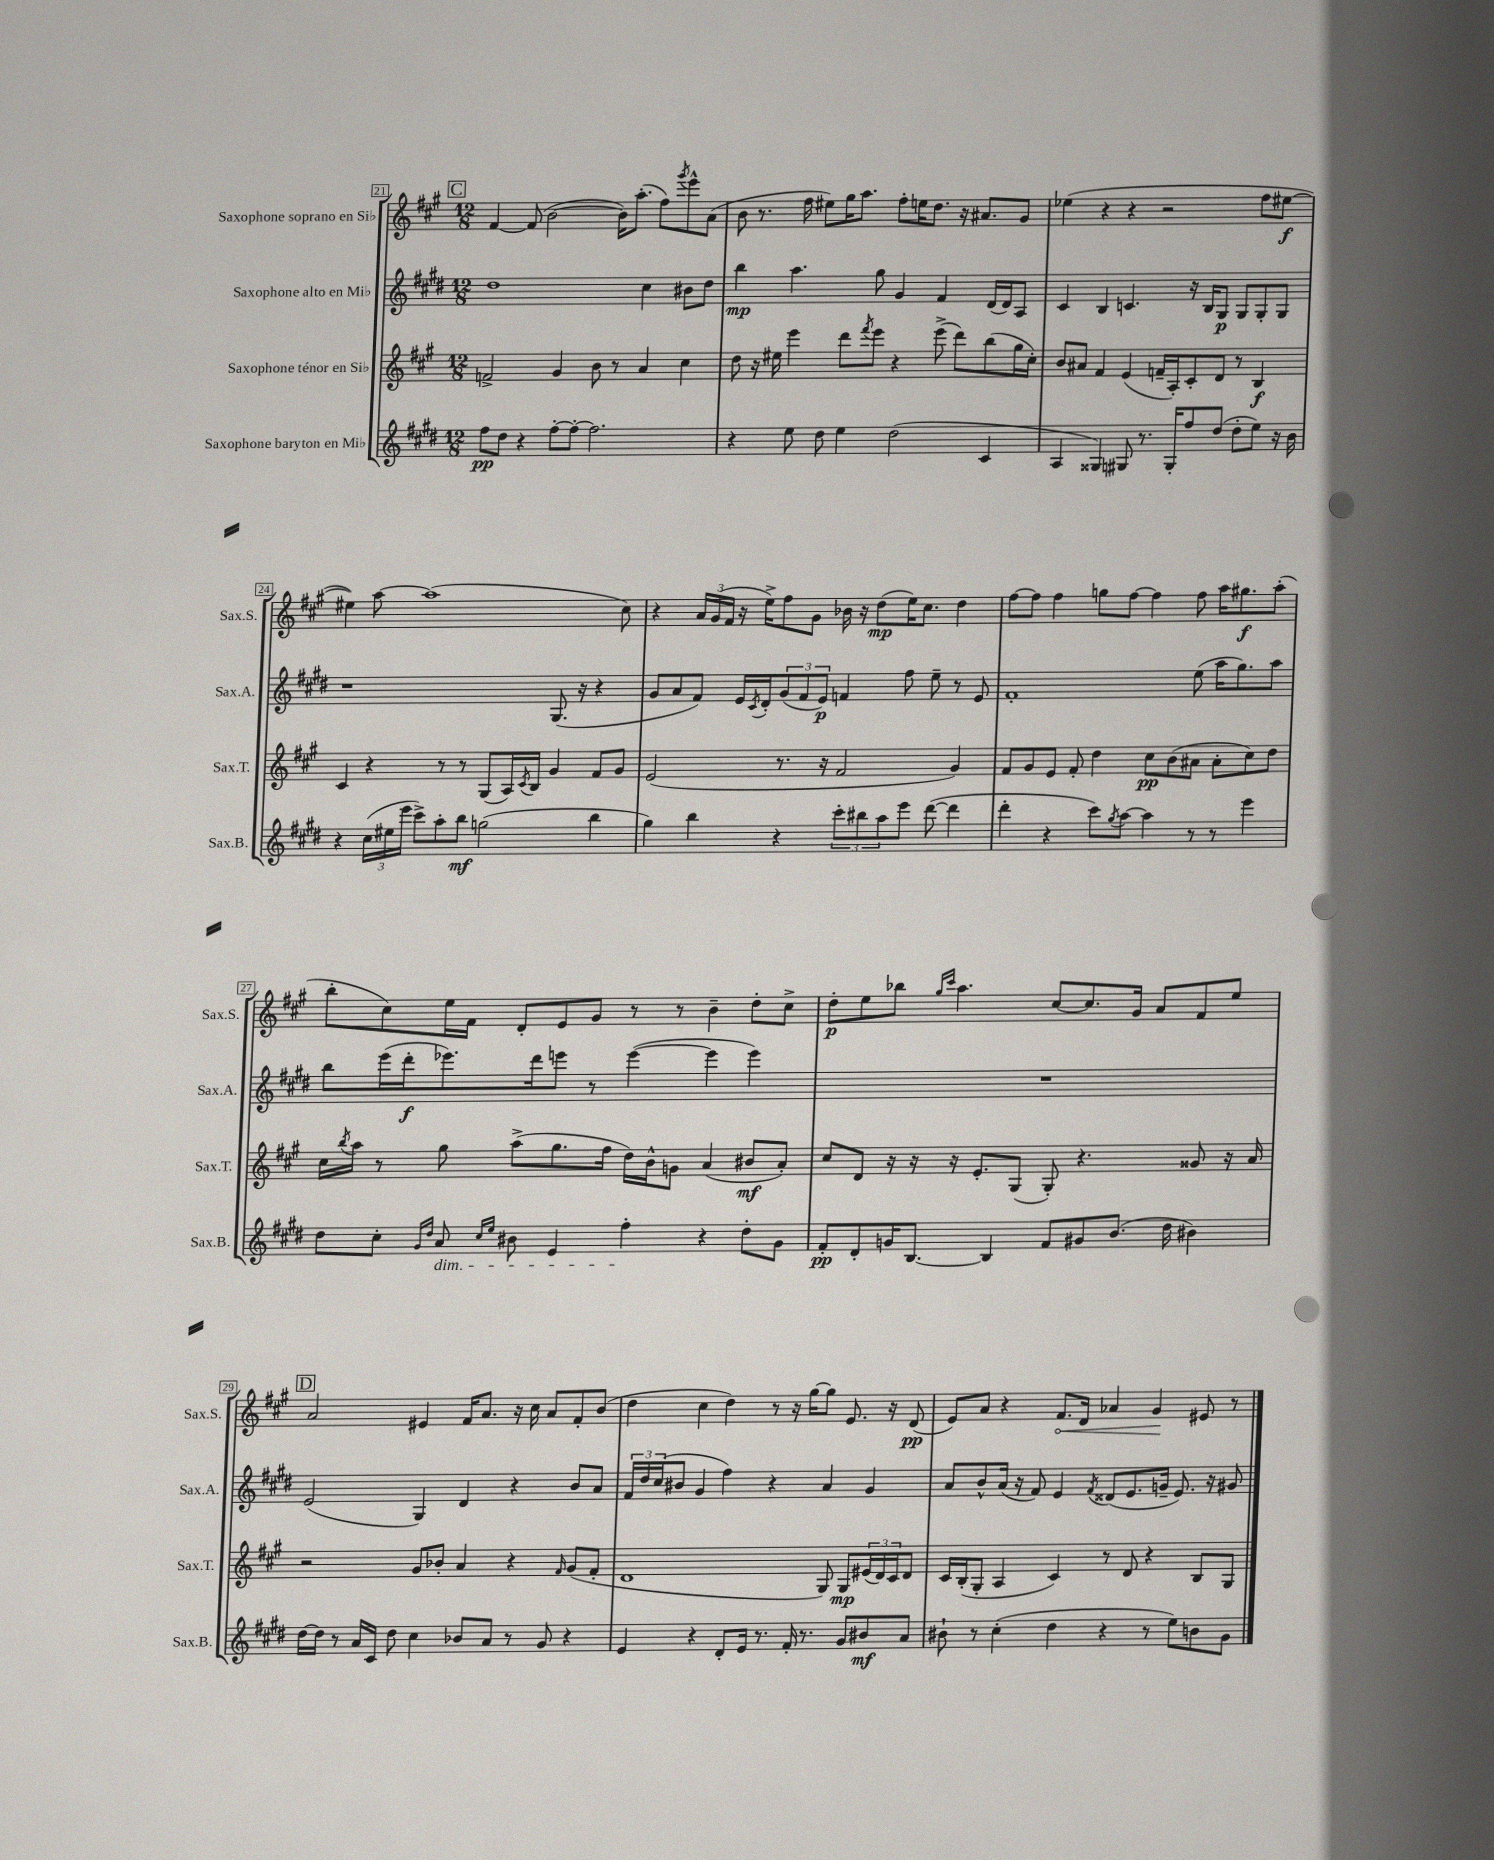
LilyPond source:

<<
\new StaffGroup <<
\new Staff = "s0" \with { instrumentName = "Saxophone soprano en Sib" shortInstrumentName = "Sax.S." } {
    \clef treble \key a \major \numericTimeSignature \time 12/8
    \mark \markup { \box "C" } fis'4~ fis'8( b'2~ b'16) a''8.-.( fis''8) \acciaccatura { gis'''8 } e'''8-^ a'8( |
    b'8 r8. fis''16 eis''8) gis''16 a''8. fis''8-. e''16 d''8. r16 ais'8. gis'8 |
    ees''4( r4 r4 r2 fis''8 eis''8~\f |
    eis''4) a''8~ a''1( cis''8) |
    r4 \tuplet 3/2 { a'16 gis'16( fis'16 } r16 e''16->) fis''8 gis'8 bes'16 r16 d''8\mp( e''16) cis''8. d''4 |
    fis''8~ fis''8 fis''4 g''8 fis''8~ fis''4 fis''8 a''16 gis''8.\f a''8-.( |
    b''8-. cis''8) e''16 fis'16 d'8-. e'8 gis'8 r8 r8 b'4-- d''8-. cis''8-> |
    d''8-.\p e''8 bes''8 \grace { gis''16 cis'''16 } a''4. cis''8~ cis''8. gis'16 a'8 fis'8 e''8 |
    \mark \markup { \box "D" } a'2 eis'4 fis'16 a'8. r16 cis''16 a'8 fis'8-. b'8( |
    d''4 cis''4 d''4) r8 r16 gis''16~ gis''8 e'8. r16 d'8\pp( |
    e'8) a'8 r4 \once \override Hairpin.circled-tip = ##t fis'8.\< d'16 aes'4 gis'4\! eis'8 r8 \bar "|." |
}
\new Staff = "s1" \with { instrumentName = "Saxophone alto en Mib" shortInstrumentName = "Sax.A." } {
    \clef treble \key e \major \numericTimeSignature \time 12/8
    \mark \markup { \box "C" } dis''1 cis''4 bis'8 dis''8 |
    b''4\mp a''4. gis''8 gis'4 fis'4 dis'16( dis'16) a8 |
    cis'4 b4 c'4. r16 b16 gis8\p gis8 gis8-. gis8 |
    r1 gis8.( r16 r4 |
    gis'8 a'8 fis'8) e'16 \acciaccatura { cis'8 } dis'16-. \tuplet 3/2 { gis'8( fis'8 e'8\p) } f'4 fis''8 e''8-- r8 e'8 |
    fis'1-. e''8( a''16 gis''8.) a''8 |
    b''8 e'''16( dis'''16-.\f ees'''8.) dis'''16 e'''8 r8 e'''4~( e'''4 e'''4) |
    R1. |
    \mark \markup { \box "D" } e'2( gis4) dis'4 r4 b'8 a'8 |
    \tuplet 3/2 { fis'16 dis''16 cis''16( } bis'8 gis'4 fis''4) r4 a'4 gis'4 |
    a'8 b'8-^ a'16( r16 fis'8) e'4 \acciaccatura { fis'8 } disis'8( e'8. g'16-- e'8.) r16 gis'8 \bar "|." |
}
\new Staff = "s2" \with { instrumentName = "Saxophone ténor en Sib" shortInstrumentName = "Sax.T." } {
    \clef treble \key a \major \numericTimeSignature \time 12/8
    \mark \markup { \box "C" } f'2-> gis'4 b'8 r8 a'4 cis''4 |
    d''8 r16 eis''16 e'''4 d'''8 \acciaccatura { fis'''8 } e'''8 r4 e'''8->( d'''8) b''8( gis''16 cis''16-.) |
    b'8 ais'8 fis'4 e'4( f'16-- a16-.) cis'8-. d'8 r8 b4\f |
    cis'4 r4 r8 r8 gis8( a16) \acciaccatura { cis'8 } b16 gis'4 fis'8 gis'8 |
    e'2( r8. r16 fis'2 gis'4) |
    fis'8 gis'8 e'8 fis'8-. d''4 cis''8\pp b'8( ais'8 ais'8-. cis''8) d''8 |
    cis''16 \acciaccatura { b''8 } a''16 r8 gis''8 a''8->( gis''8. fis''16 d''16) b'16-^ g'8 a'4( bis'8\mf a'8-.) |
    cis''8 d'8 r16 r16 r16 e'8.-. gis8( gis8-.) r4. gisis'8 r16 a'16 |
    \mark \markup { \box "D" } r2 gis'8 bes'8-. a'4 r4 \grace { fis'16 } gis'8( fis'8-. |
    d'1 gis8) gis8\mp \tuplet 3/2 { eis'16( d'16) cis'16 } d'8 |
    cis'16 b16-.( gis8-. a4 cis'4) r8 d'8 r4 b8 gis8 \bar "|." |
}
\new Staff = "s3" \with { instrumentName = "Saxophone baryton en Mib" shortInstrumentName = "Sax.B." } {
    \clef treble \key e \major \numericTimeSignature \time 12/8
    \mark \markup { \box "C" } fis''8\pp dis''8 r4 fis''8~-. fis''8~-. fis''2. |
    r4 e''8 dis''8 e''4 dis''2( cis'4 |
    a4 gisis4) gis8 r8. gis16-. fis''8 dis''8( dis''8-. e''8) r16 b'16 |
    r4 \tuplet 3/2 { cis''16( eis''16 e'''16 } cis'''8->) a''8-. b''8\mf g''2( b''4 |
    gis''4) b''4 r4 \tuplet 3/2 { cis'''8-. bis''8 a''8 } e'''8 dis'''8~( dis'''4 |
    dis'''4-. r4 cis'''8) \acciaccatura { gis''8 } a''8~ a''4 r8 r8 e'''4 |
    dis''8 cis''8-. \grace { gis'16 dis''16 } a'8\dim \grace { cis''16 e''16 } bis'8 e'4 fis''4-.\! r4 dis''8-. gis'8 |
    fis'8-.\pp dis'8-. g'16 b8.~ b4 fis'8 gis'8 b'8.( dis''16 bis'4) |
    \mark \markup { \box "D" } dis''16~ dis''16 r8 a'16 cis'16 dis''8 cis''4 bes'8 a'8 r8 gis'8 r4 |
    e'4 r4 dis'8-. e'16 r8. fis'16-. r8. gis'8 bis'8\mf a'8 |
    bis'8-! r8 cis''4-.( dis''4 r4 r8 e''8) b'8 gis'8 \bar "|." |
}
>>
>>
\layout { \context { \Score currentBarNumber = #21 \override BarNumber.stencil = #(make-stencil-boxer 0.1 0.3 ly:text-interface::print) } }
